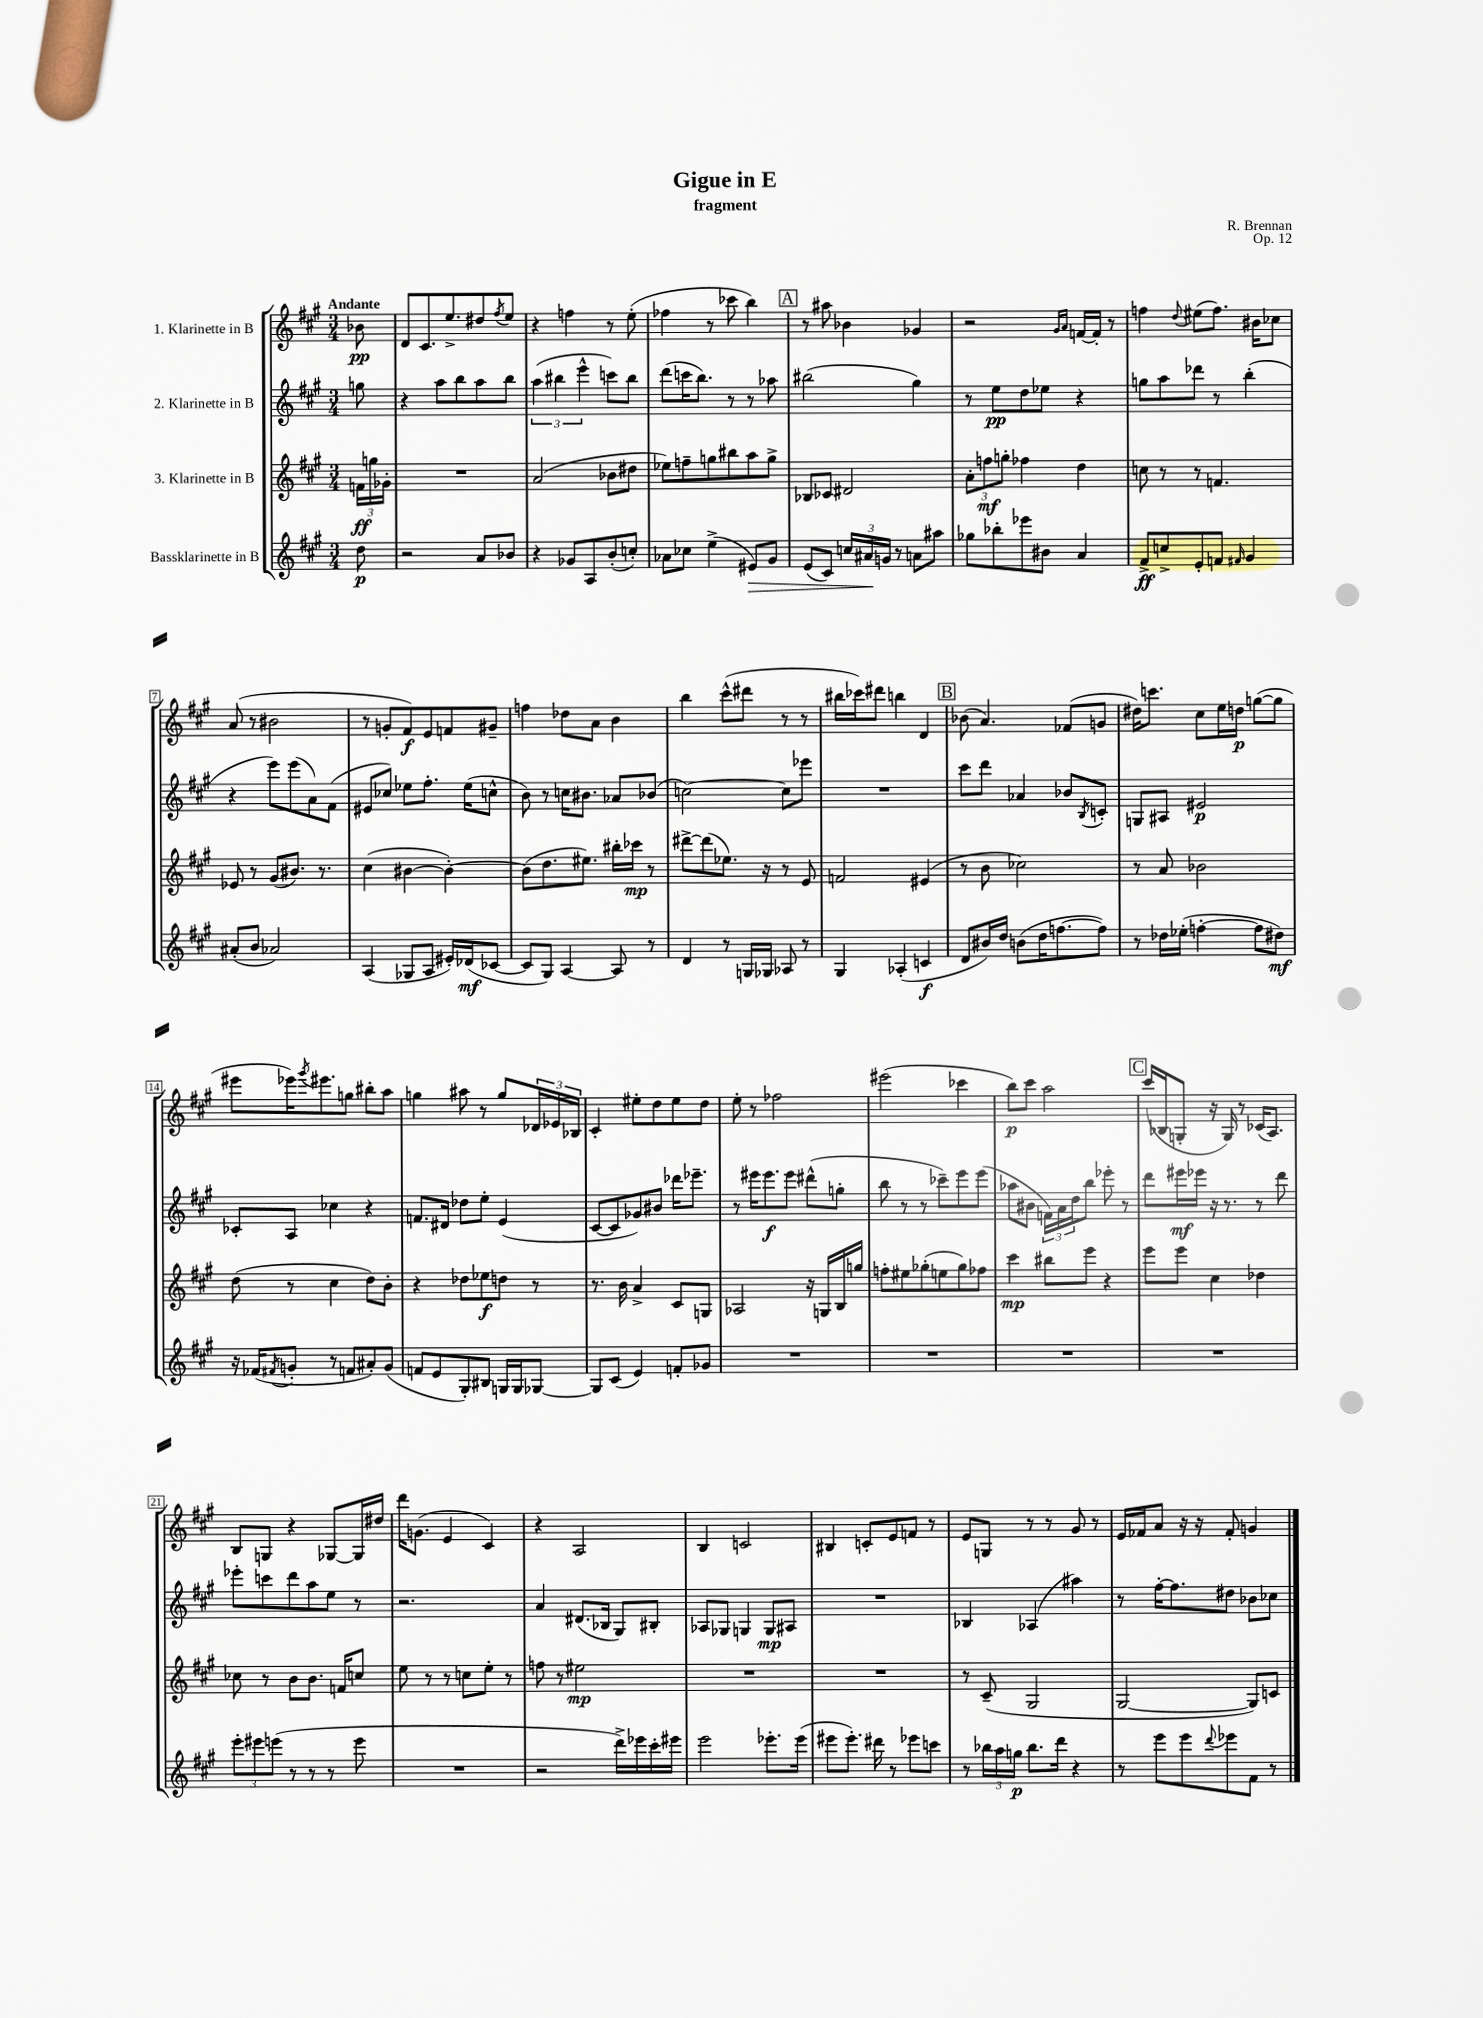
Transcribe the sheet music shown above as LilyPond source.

\header { title = "Gigue in E" composer = "R. Brennan" subtitle = "fragment" opus = "Op. 12" }
<<
\new StaffGroup <<
\new Staff = "s0" \with { instrumentName = "1. Klarinette in B" } {
    \clef treble \key a \major \numericTimeSignature \time 3/4 \partial 8 \tempo "Andante"
    bes'8\pp |
    d'8 cis'8. e''8.-> dis''8 \acciaccatura { fis''8 } e''8 |
    r4 f''4 r8 e''8-.( |
    fes''4 r8 ces'''8 b''4) |
    \mark \markup { \box "A" } r8 ais''8 bes'4 ges'4 |
    r2 \grace { gis'16 a'16 } f'16~ f'16-. r8 |
    f''4 \appoggiatura { d''8 } eis''8( f''8.) bis'16 ces''8 |
    a'8( r8 bis'2 |
    r8 g'8-. fis'8\f) e'8 f'8 gis'8-- |
    f''4 des''8 a'8 b'4 |
    b''4 cis'''8-^( dis'''8 r8 r8 |
    bis''16 ces'''16) dis'''8 b''4 d'4 |
    \mark \markup { \box "B" } bes'8( a'4.) fes'8( g'8 |
    dis''16) c'''8. cis''8 e''16 d''16\p g''8~( g''8 |
    eis'''8 ees'''16) \acciaccatura { gis'''8 } eis'''8. g''8 bis''8-. a''8 |
    g''4 ais''8 r8 g''8 \tuplet 3/2 { des'16 ees'16 bes16 } |
    cis'4-. eis''8-. d''8 eis''8 d''8 |
    e''8-. r8 fes''2 |
    eis'''2( ces'''4 |
    b''8\p) cis'''8 a''2 |
    \mark \markup { \box "C" } cis'''16( bes16 g8-. r16 g16) r8 ces'16( a8.) |
    b8 g8 r4 ges8~ ges16 dis''16 |
    d'''16 g'8.( e'4 cis'4) |
    r4 a2 |
    b4 c'2 |
    bis4 c'8-. e'8 f'8 r8 |
    e'8 g8 r8 r8 gis'8 r8 |
    e'16 fes'16 a'8 r16 r16 fes'8-. g'4 \bar "|." |
}
\new Staff = "s1" \with { instrumentName = "2. Klarinette in B" } {
    \clef treble \key a \major \numericTimeSignature \time 3/4 \partial 8
    g''8 |
    r4 a''8 b''8 a''8 b''8 |
    \tuplet 3/2 { a''4( bis''4 e'''4-^ } c'''8) bis''8 |
    d'''8( c'''16 b''8.) r8 r8 aes''8 |
    \mark \markup { \box "A" } bis''2( gis''4) |
    r8 e''8\pp d''8 ees''8 r4 |
    g''8 a''8 des'''8 r8 b''4-.( |
    r4 e'''8) e'''8( a'8) fis'8( |
    eis'8 ces''8) ees''8 fis''8.-. ees''16( c''8-^ |
    b'8) r8 c''16 bis'8. aes'8 bes'8( |
    c''2~) c''8 ees'''8 |
    R2. |
    \mark \markup { \box "B" } cis'''8 d'''8 aes'4 bes'8 \acciaccatura { b8 } c'8-. |
    g8 ais8 eis'2\p |
    ces'8-. a8 ces''4 r4 |
    f'8. dis'16 des''8 e''8-. e'4( |
    cis'8~ cis'8 ges'8) bis'8 des'''16 ees'''8.-- |
    r8 eis'''16 eis'''8.\f eis'''8 dis'''8-^( g''8-. |
    b''8 r8 r8 ces'''8--) e'''8 e'''8( |
    aes''8 bis'8 \tuplet 3/2 { f'16) a'16 d''16 } b''8 ees'''8-. r8 |
    \mark \markup { \box "C" } d'''8 eis'''16\mf ees'''16 r16 r8. r8 d'''8 |
    ees'''8-. c'''8 d'''8 a''8 e''8 r8 |
    r2. |
    a'4 dis'8.( bes16 gis8) bis8-. |
    aes8 ges8 g4 g8\mp ais8 |
    R2. |
    bes4 aes4( ais''4) |
    r8 fis''16~-. fis''8. dis''8 bes'8 ces''8 \bar "|." |
}
\new Staff = "s2" \with { instrumentName = "3. Klarinette in B" } {
    \clef treble \key a \major \numericTimeSignature \time 3/4 \partial 8
    \tuplet 3/2 { f'16\ff g''16 ges'16-. } |
    R2. |
    a'2( bes'8 dis''8 |
    ees''8) f''8-- g''8 bis''8 a''8 g''8-> |
    \mark \markup { \box "A" } bes8 ces'8 dis'2 |
    \tuplet 3/2 { a'8-. f''8\mf g''8-. } fes''4 d''4 |
    c''8 r8 r8 f'4. |
    ees'8 r8 gis'8( bis'8.) r8. |
    cis''4( bis'4~ bis'4~-.) |
    bis'8( d''8. eis''8.) bis''16-. ces'''16\mp r8 |
    dis'''8~-> dis'''8( ees''8.) r16 r8 e'8 |
    f'2 eis'4( |
    \mark \markup { \box "B" } r8 b'8 ces''2) |
    r8 a'8 bes'2 |
    d''8( r8 cis''4 d''8) b'8-. |
    r4 des''8 ees''8\f d''8 r8 |
    r8. b'16 a'4-> cis'8 g8 |
    aes2 r16 g16 b16 g''16 |
    f''8-. eis''8 ges''8-.( e''8 ges''8) fes''8 |
    cis'''4\mp bis''8 e'''8 r4 |
    \mark \markup { \box "C" } e'''8 e'''8 cis''4 des''4 |
    ces''8 r8 b'8 b'8. f'16 c''8 |
    e''8 r8 r8 c''8 e''8-. r8 |
    f''8 r8 eis''2\mp |
    R2. |
    R2. |
    r8 cis'8--( gis2 |
    gis2~ gis8) c'8 \bar "|." |
}
\new Staff = "s3" \with { instrumentName = "Bassklarinette in B" } {
    \clef treble \key a \major \numericTimeSignature \time 3/4 \partial 8
    d''8\p |
    r2 a'8 bes'8 |
    r4 ges'8 a8 b'8-.( c''8-.) |
    aes'8 ces''8 e''4->( eis'8\>) gis'8 |
    \mark \markup { \box "A" } e'8( cis'8) \tuplet 3/2 { c''16 ais'16\! g'16 } r8 a'8 ais''8 |
    ges''8 bes''8-. ees'''8 bis'8 a'4 |
    fis'8->\ff c''8-> e'8-. f'8 \grace { fis'16 } gis'4 |
    ais'8-.( b'8 aes'2) |
    a4( ges8 a8 eis'16-.) des'16\mf( ces'8~ |
    ces'8 gis8) a4~ a8 r8 |
    d'4 r8 g16 ges16 aes8 r8 |
    gis4 aes4-.( c'4\f |
    \mark \markup { \box "B" } d'8 bis'16) d''16 b'8( d''16 f''8.~ f''8) |
    r8 des''16 ees''16-.( f''4~-. f''8 dis''8\mf) |
    r16 fes'16( \acciaccatura { fis'8 } g'8-. r8 f'8 ais'8-.) g'8( |
    f'8 e'8 gis8-.) bis8 g16 g16 ges8~ |
    ges8 cis'8( e'4) f'8-. ges'8 |
    R2. |
    R2. |
    R2. |
    \mark \markup { \box "C" } R2. |
    \tuplet 3/2 { e'''8-. eis'''8 e'''8( } r8 r8 r8 e'''8 |
    R2. |
    r2 d'''16->) ees'''16 cis'''16-. eis'''16 |
    e'''2 ees'''8.-. ees'''16( |
    eis'''8 eis'''8.-.) dis'''16 r8 ees'''8 c'''8 |
    r8 \tuplet 3/2 { bes''16 a''16 g''16\p } bes''8. d'''16 r4 |
    r8 e'''8 e'''8 \appoggiatura { d'''8 } ees'''8 fis'8 r8 \bar "|." |
}
>>
>>
\layout { \context { \Score \override BarNumber.stencil = #(make-stencil-boxer 0.1 0.3 ly:text-interface::print) } }
